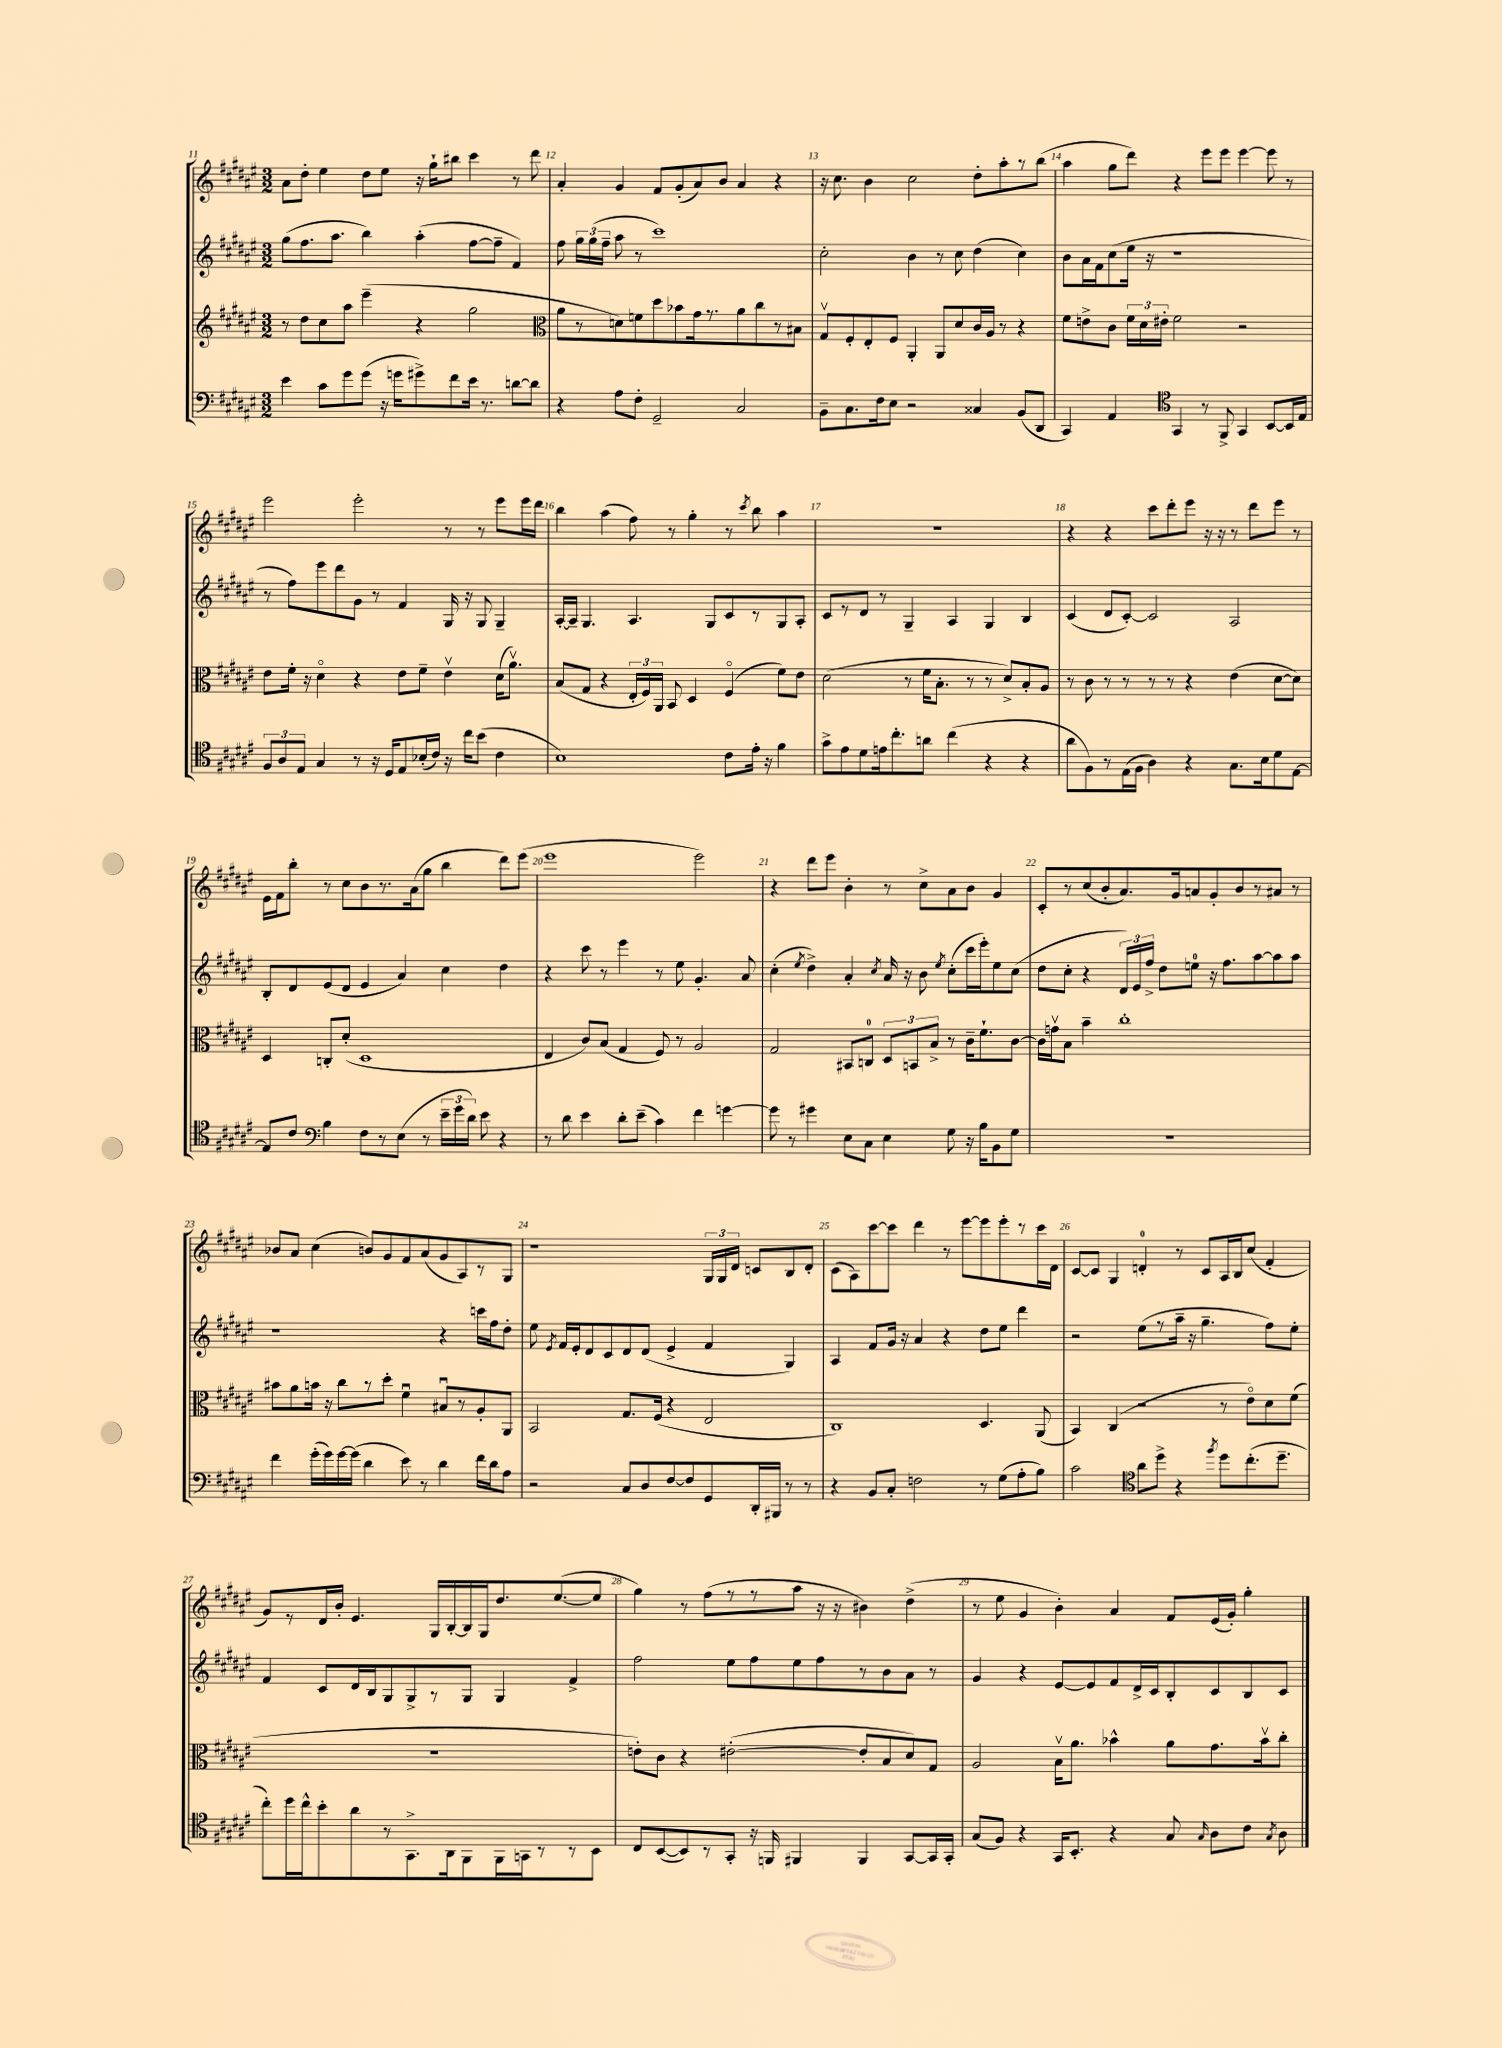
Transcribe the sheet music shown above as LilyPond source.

<<
\new StaffGroup <<
\new Staff = "s0" {
    \clef treble \key fis \major \numericTimeSignature \time 3/2
    \autoBeamOff ais'8[ dis''8]-. eis''4 dis''8[ eis''8] r16 gis''16[-! bis''8] cis'''4 r8 dis'''8 |
    ais'4-. gis'4 fis'8[ gis'8-.( ais'8) b'8] ais'4 r4 |
    r16 cis''8. b'4 cis''2 dis''8[-. ais''8-. r8 b''8]( |
    ais''4 gis''8[ dis'''8]) r4 eis'''8[ eis'''8] eis'''4~ eis'''8 r8 |
    eis'''2 eis'''2-. r8 r8 eis'''8[ eis'''16 dis'''16] |
    b''4 ais''4( fis''8) r8 gis''4-. r8 \acciaccatura { cis'''8 } b''8 ais''4 |
    R1. |
    r4 r4 cis'''8[ dis'''8-. eis'''8] r16 r16 r8 dis'''8[ eis'''8] r8 |
    eis'16[ fis'16 b''8]-. r8 cis''8[ b'8 r8. ais'16( gis''8] b''4 dis'''8[) eis'''8]( |
    eis'''1 eis'''2) |
    r4 dis'''8[ eis'''8] b'4-. r8 cis''8[-> ais'8 b'8] gis'4 |
    cis'8[-. r8 cis''8( b'8-. ais'8.) gis'16 a'8 gis'8-. b'8 r8 ais'8] r8 |
    bes'8[ ais'8] cis''4( b'8[) gis'8 fis'8 ais'8( gis'8 ais8) r8 gis8] |
    r1 \tuplet 3/2 { gis16[ gis16 dis'16] } c'8[ b8 dis'8]-. |
    cis'8[( ais8) cis'''8~ cis'''8] dis'''4 r8 eis'''8[~ eis'''8 eis'''8-. r8 cis'''16 dis'16] |
    cis'8[~ cis'8] gis4 d'4-0-. r8 cis'8[ ais16 b16 cis''8]( fis'4-. |
    gis'8[) r8 dis'16 b'16]-. eis'4. gis16[ b16~-. b16 gis16 dis''8. eis''8.~( eis''8] |
    gis''4) r8 fis''8[( r8 r8 ais''8] r16 r16 bis'4) dis''4->( |
    r8 eis''8 gis'4 b'4-.) ais'4 fis'8[ eis'16( gis'16]-.) gis''4-. \bar "|." |
}
\new Staff = "s1" {
    \clef treble \key fis \major \numericTimeSignature \time 3/2
    \autoBeamOff gis''8[( fis''8. ais''8.] b''4) ais''4-.( fis''8[~ fis''8]-- fis'4) |
    fis''8 \tuplet 3/2 { gis''16[ gis''16( fis''16]-- } ais''8 r8 cis'''1) |
    cis''2-. b'4 r8 cis''8 dis''4( cis''4) |
    b'8[ ais'16 fis'16 cis''8( eis''16] r16 r1 |
    r8 fis''8[) eis'''8 dis'''8 gis'8] r8 fis'4 gis16 r16 gis8 gis4-- |
    ais16[~-. ais16]-- gis4. ais4. gis8[ cis'8 r8 gis8 ais8]-. |
    cis'8[ r8 dis'8] r8 gis4-- ais4 gis4 b4 |
    cis'4( dis'8[ cis'8]~-.) cis'2 ais2 |
    b8[-. dis'8 eis'8( dis'8] eis'4 ais'4) cis''4 dis''4 |
    r4 cis'''8 r8 eis'''4 r8 eis''8 gis'4.-. ais'8 |
    cis''4-.( \acciaccatura { eis''8 } dis''4->) ais'4-. \acciaccatura { cis''8 } ais'16 r16 b'8 \acciaccatura { eis''8 } cis''8[-.( cis'''16 eis'''16-.) eis''8 cis''8]( |
    dis''8[ cis''8]-. r4 \tuplet 3/2 { dis'16[) eis'16 fis''16]-> } dis''8[ e''8]-0 r16 fis''8.[ ais''8~ ais''8 ais''8] |
    r1 r4 c'''16[ fis''16 dis''8]-. |
    eis''8 \acciaccatura { eis'8 } fis'16[ eis'16-. dis'8 cis'8 dis'8 dis'8]( eis'4-> fis'4 gis4) |
    ais4 fis'8[ gis'16] r16 ais'4 r4 dis''8[ eis''8] dis'''4 |
    r2 eis''8[( r8 ais''16]-- r16 gis''4.-- fis''8[) eis''8]-. |
    fis'4 cis'8[ dis'16 b16 gis8 gis8-> r8 gis8] gis4 fis'4-> |
    fis''2 eis''8[ fis''8 eis''8 fis''8 r8 b'8 ais'8] r8 |
    gis'4 r4 eis'8[~ eis'8 fis'8 dis'16-> cis'16 b8-. cis'8 b8 cis'8] \bar "|." |
}
\new Staff = "s2" {
    \clef treble \key fis \major \numericTimeSignature \time 3/2
    \autoBeamOff r8 dis''8[ cis''8 ais''8] eis'''4--( r4 gis''2 |
    \clef alto ais'8[ r8 d'8) f'8 dis''8 bes'8 gis'16 r8. ais'8 cis''8 r8 bis8] |
    gis8[\upbow fis8-. eis8-. fis8] ais,4-. ais,8[ dis'8 cis'16 ais16] r8 r4 |
    fis'8[ e'8-> cis'8] \tuplet 3/2 { fis'16[ dis'16 eis'16]-. } fis'2 r2 |
    eis'8[ fis'16]-. r16 dis'4\flageolet r4 eis'8[ fis'8]-- eis'4\upbow dis'16[( ais'8.]\upbow) |
    b8[( gis8] r4 \tuplet 3/2 { eis16[-. fis16) ais,16] } b,8 dis4 fis4\flageolet( fis'8[) eis'8] |
    dis'2( r8 fis'16[ b8.]-. r8 r8 dis'8[->) b8-. ais8] |
    r8 cis'8 r8 r8 r8 r8 r4 eis'4( dis'8[~ dis'8]) |
    dis4 c8[-. dis'8]-.( dis1 |
    eis4 cis'8[) b8]( gis4 fis8) r8 ais2 |
    gis2 bis,8[ c8]-0 \tuplet 3/2 { dis8[ b,8 b8]-> } r8 cis'16[-- fis'8.-! cis'8]~ |
    cis'16[ g'16\upbow b8] b'4-- cis''1-. |
    bis'8[ ais'8 b'16] r16 cis''8[ r8 dis''8]-. fis'4\downbow bis8[\downbow r8 ais8-. ais,8] |
    b,2 gis8.[ fis16]( r4 eis2 |
    cis1) dis4. ais,8( |
    b,4) cis4( r2 r8 eis'8[\flageolet) dis'8 fis'8]( |
    R1. |
    e'8[-.) cis'8] r4 eis'2~-.( eis'8[-. b8 dis'8) gis8] |
    ais2 b16[\upbow ais'8.] bes'4-^ ais'8[ gis'8. bes'16\upbow cis''8]-. \bar "|." |
}
\new Staff = "s3" {
    \clef bass \key fis \major \numericTimeSignature \time 3/2
    \autoBeamOff eis'4 cis'8[ gis'8 gis'8]( r16 g'16[ gis'8->) fis'8 eis'16] r8. d'8[~ d'8] |
    r4 ais8[ fis8]-. gis,2-- cis2 |
    b,8[-- cis8. fis16 eis8] r2 cisis4 b,8[( dis,8] |
    cis,4) ais,4 \clef tenor gis,4 r8 fis,8-> gis,4 b,8[~ b,16 eis16] |
    \tuplet 3/2 { fis8[ ais8 eis8] } gis4 r8 r16 dis16[ eis8 bes16-.( cis'16]) r16 cis''16[ b'8]( cis'4 |
    b1) cis'8[ eis'16]-. r16 fis'4 |
    gis'8[-> eis'8 dis'8 e'16 cis''8.-. a'8] cis''4( r4 r4 |
    ais'8[ fis8) r8 eis16( fis16] ais4) r4 gis8.[ b16 dis'8 eis8]~ |
    eis8[ cis'8] \clef bass b4 fis8[ r8 eis8]( r8 \tuplet 3/2 { eis'16[-- gis'16 dis'16]) } eis'8 r4 |
    r8 dis'8 eis'4 dis'8[-. eis'8]--( cis'4) fis'4 g'4~ |
    g'8 r8 gis'4 eis8[ cis8] eis4 gis8 r16 b16[ b,8 gis8] |
    R1. |
    fis'4 gis'16[-.( gis'16) gis'16~ gis'16]( dis'4 eis'8) r8 dis'4 fis'16[ dis'16 ais8] |
    r2 cis8[ dis8 fis8~ fis8 gis,8 dis,16-. bis,,16] r8 r8 |
    r4 b,8[ cis8]-. f2 r8 gis8[( ais8-. b8]) |
    cis'2 \clef tenor ais'8[ dis''8]-> r4 \acciaccatura { fis''8 } dis''8[ cis''8.-.( dis''8.]-- |
    cis''8[-.) dis''16 cis''16-^ b'8-. ais'8 r8 gis,8.-> ais,16 fis,8 fis,16 g,16 r8 r8 b,8] |
    cis8[ b,8~( b,8) r8 gis,8]-. r16 f,16 fis,4 fis,4 gis,8[~ gis,16 gis,16]-. |
    gis8[( fis8]) r4 gis,16[ b,8.]-. r4 gis8 \grace { gis16 } ais8[ cis'8] \acciaccatura { gis8 } ais8 \bar "|." |
}
>>
>>
\layout { \context { \Score currentBarNumber = #11 \override BarNumber.break-visibility = ##(#f #t #t) barNumberVisibility = #all-bar-numbers-visible } }
